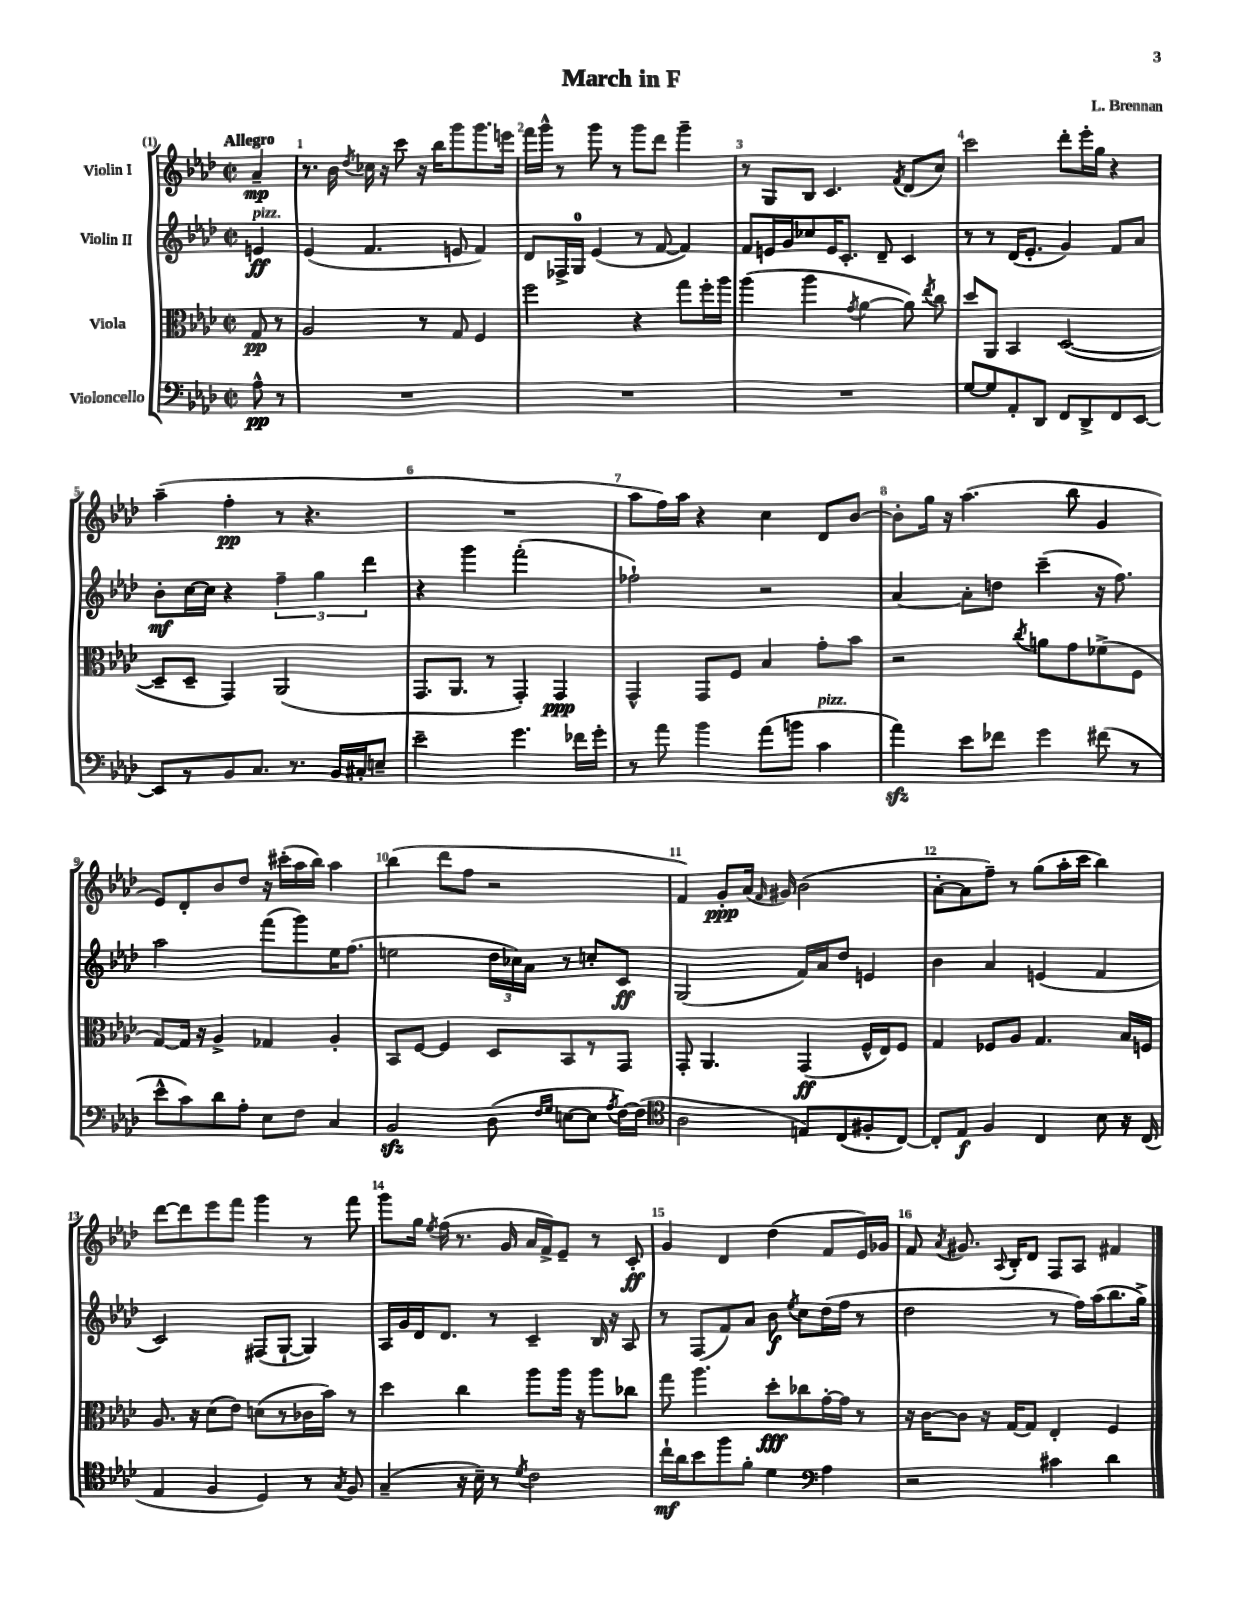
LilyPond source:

\header { title = "March in F" composer = "L. Brennan" }
<<
\new StaffGroup <<
\new Staff = "s0" \with { instrumentName = "Violin I" } {
    \clef treble \key aes \major \defaultTimeSignature \time 2/2 \partial 4 \tempo "Allegro"
    \autoBeamOff aes'4--\mp |
    r8. bes'16 \acciaccatura { des''8 } ces''16 r16 c'''8 r16 bes''16[ g'''8 g'''8. e'''16] |
    f'''16[ g'''16]-^ r8 g'''8 r8 g'''8[ des'''8] g'''4-- |
    r8 g8[ bes8] c'4. \acciaccatura { f'8 } des'8[( c''8]) |
    c'''2 des'''8[-. ees'''16-. g''16] r4 |
    aes''4--( f''4-.\pp r8 r4. |
    R1 |
    aes''8[ f''16) aes''16] r4 c''4 des'8[ bes'8]~ |
    bes'8[-. g''16] r16 aes''4.( bes''8 g'4 |
    ees'8[) des'8-. bes'8 des''8] r16 cis'''16[-.( aes''16 bes''16]) aes''4 |
    bes''4( des'''8[ f''8] r2 |
    f'4) g'8[-.\ppp aes'16]( \grace { f'16 } gis'16) bes'2( |
    aes'8[~-. aes'8 f''8]--) r8 g''8[( aes''16-. c'''16] bes''4) |
    des'''8[~ des'''8 ees'''8 f'''8] g'''4 r8 f'''8 |
    g'''8[ g''16] \acciaccatura { ees''8 } f''16( r8. g'16 aes'16[ f'16->) ees'8]-- r8 c'8-.\ff |
    g'4 des'4 des''4( f'8[ ees'16) ges'16] |
    f'8 \acciaccatura { aes'8 } gis'8. \appoggiatura { aes8 } bes16[-. des'8] f8[ aes8] fis'4 \bar "|." |
}
\new Staff = "s1" \with { instrumentName = "Violin II" } {
    \clef treble \key aes \major \defaultTimeSignature \time 2/2 \partial 4
    \autoBeamOff e'4\ff^\markup { \italic "pizz." } |
    ees'4( f'4. e'8 f'4) |
    des'8[ fes16-> g16]-0 ees'4( r8 f'8~ f'4) |
    f'8[ e'16 g'16 ces''8 e'16 c'8.]-. des'8-- c'4 |
    r8 r8 des'16[( ees'8.]-. g'4) f'8[ aes'8] |
    bes'8[-.\mf c''16~ c''16] r4 \tuplet 3/2 { f''4-- g''4 des'''4 } |
    r4 g'''4 f'''2-.( |
    fes''2-!) r2 |
    aes'4~ aes'8[-. d''8] c'''4--( r16 f''8.) |
    aes''2 f'''8[( g'''8) ees''16 f''8.]( |
    e''2 \tuplet 3/2 { des''16[ ces''16) aes'16] } r8 c''8[-. c'8]\ff |
    g2( f'16[) aes'16 des''8] e'4 |
    bes'4 aes'4 e'4( f'4 |
    c'2) fis8[( g8]~-! g4) |
    aes16[ g'16 des'16 des'8.] r8 c'4-- bes16 r16 aes8 |
    r8 f8[( f'8) aes'8] bes'8\f \acciaccatura { ees''8 } c''8[ des''16( f''16] r8 |
    des''2 r8 f''16[) aes''16( bes''8. g''16]->) \bar "|." |
}
\new Staff = "s2" \with { instrumentName = "Viola" } {
    \clef alto \key aes \major \defaultTimeSignature \time 2/2 \partial 4
    \autoBeamOff g8\pp r8 |
    aes2 r8 g8 f4 |
    f''2 r4 g''8[ f''16-. aes''16] |
    aes''4( aes''4 \acciaccatura { g'8 } aes'4~ aes'8) \acciaccatura { ees''8 } c''8 |
    des''8[ aes,8] bes,4 des2~( |
    des8[-- des8]-- g,4) aes,2( |
    g,8.[ aes,8.] r8 g,4-.) g,4\ppp |
    g,4-^ g,8[ f8] bes4 g'8[-. bes'8] |
    r2 \acciaccatura { c''8 } a'8[ g'8 fes'8->( f8] |
    g8[~) g16] r16 aes4-> ges4 aes4-. |
    bes,8[ f8]~ f4 des8[ bes,8 r8 g,8] |
    g,8-. aes,4. g,4\ff( f16[-^ ees16) f8] |
    g4 fes8[ aes8] g4. bes16[ f16] |
    aes8. r16 des'8[( ees'8]) d'8[( r8 ces'16 bes'16]) r8 |
    des''4 c''4 aes''8[ aes''16] r16 aes''8[ ces''8] |
    g''8 aes''4. des''8[-.\fff ces''8 g'16~-. g'16] r8 |
    r16 c'16[~ c'8] r16 g16[~ g8] ees4-. f4 \bar "|." |
}
\new Staff = "s3" \with { instrumentName = "Violoncello" } {
    \clef bass \key aes \major \defaultTimeSignature \time 2/2 \partial 4
    \autoBeamOff aes8-^\pp r8 |
    R1 |
    R1 |
    R1 |
    g8[~ g8 aes,8-. des,8] f,8[ des,8-> f,8 ees,8]~ |
    ees,8[ r8 bes,8 c8.] r8. bes,16[ cis16-. e8]-- |
    ees'2-- g'4. fes'16[ g'16]-. |
    r8 aes'8 bes'4 aes'8[( b'8] c'4^\markup { \italic "pizz." } |
    aes'4\sfz) ees'8[ fes'8] g'4 fis'8( r8 |
    ees'8[-^ c'8) des'8 aes8]-. ees8[ f8] c4 |
    bes,2\sfz des8( \grace { f16[ g16] } e8[~ e8] \acciaccatura { aes8 } f16[~) f16]( |
    \clef tenor aes2 e8[) c8( fis8-. c8]~) |
    c8[-. ees8]\f f4 c4 bes8 r16 c16( |
    ees4 f4 des4) r8 \acciaccatura { g8 } f8 |
    g4--( r16 bes16--) r8 \acciaccatura { des'8 } c'2 |
    c''16[-!\mf aes'16 bes'8 f''8 f'8]-. des'4 \clef bass aes4 |
    r2 cis'4 des'4 \bar "|." |
}
>>
>>
\layout { \context { \Score \override BarNumber.break-visibility = ##(#f #t #t) barNumberVisibility = #all-bar-numbers-visible } }
